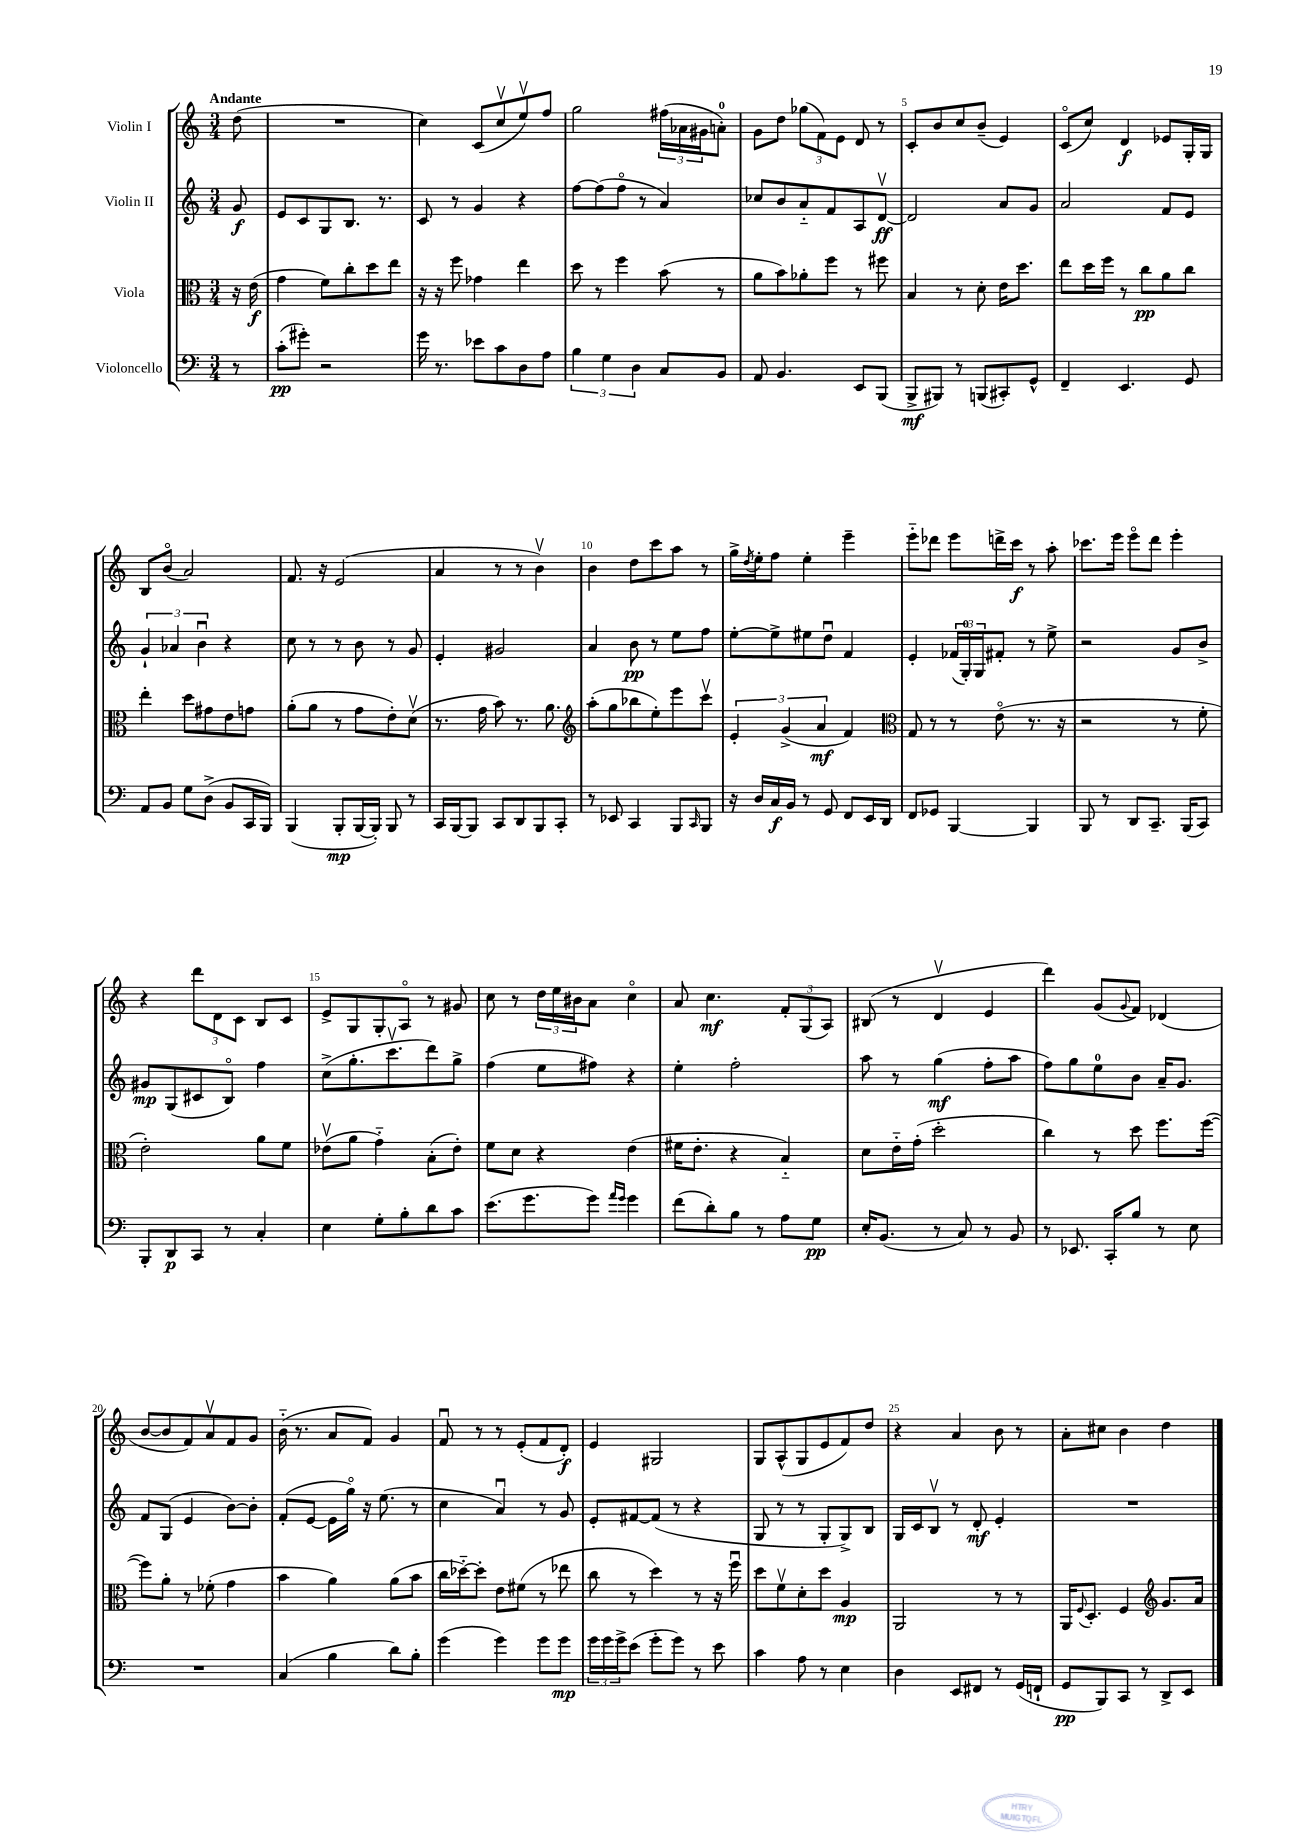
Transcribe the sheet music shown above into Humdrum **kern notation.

**kern	**kern	**kern	**kern
*staff4	*staff3	*staff2	*staff1
*clefF4	*clefC3	*clefG2	*clefG2
*k[]	*k[]	*k[]	*k[]
*M3/4	*M3/4	*M3/4	*M3/4
8r	16r	8g	(8dd
.	(16e	.	.
=	=	=	=
(8c'	4g	8e	2.r
8g#')	.	8c	.
2r	8f)	8G	.
.	8cc'	8.B	.
.	8dd	.	.
.	.	8.r	.
.	8ee	.	.
=	=	=	=
16g	16r	8c	4cc)
8.r	16r	.	.
.	8ff	8r	.
8e-	4g-	4g	(8c
8c	.	.	8ccv
8D	4ee	4r	8eev)
8A	.	.	8ff
=	=	=	=
6B	8dd	[8ff	2gg
.	8r	(8ff]	.
6G	.	.	.
.	4ff	8ffo	.
6D	.	.	.
.	.	8r	.
8C	(8b	4a)	(24ff#
.	.	.	24a-
.	.	.	24g#
8BB	8r	.	8a')
=	=	=	=
8AA	8a	8cc-	8g
4.BB	8b)	8b	8dd
.	8a-'	8a'~	(12gg-
.	.	.	12f)
.	8ff	8f	.
.	.	.	12e
8EE	8r	8A	8d
(8BBB	8ff#	[8dv	8r
=	=	=	=
8BBB^	4B	2d]	8c'
8BBB#)	.	.	8b
8r	8r	.	8cc
(8BBB	8d'	.	(8b~
8CC#')	16e	8a	4e)
.	8.dd	.	.
8GG^^	.	8g	.
=	=	=	=
4FF~	8ee	2a	(8co
.	16dd	.	8cc)
.	16ff	.	.
4.EE	8r	.	4d
.	8cc	.	.
.	8a	8f	8e-
8GG	8cc	8e	16G'
.	.	.	16G
=	=	=	=
8AA	4ee'	6g`	8B
8BB	.	.	(8bo
.	.	6a-	.
8G	8dd	.	2a)
.	.	6bu	.
(8D^	8g#	.	.
8BB	8e	4r	.
16CC	8g	.	.
16BBB)	.	.	.
=	=	=	=
(4BBB	(8a'	8cc	8.f
.	8a	8r	.
.	.	.	16r
8BBB'	8r	8r	(2e
[16BBB	8g	8b	.
16BBB'])	.	.	.
8BBB	8e')	8r	.
8r	(8dv	8g	.
=	=	=	=
16CC	8.r	4e'	4a
[16BBB	.	.	.
8BBB]	.	.	.
.	16g	.	.
8CC	8b)	2g#	8r
8DD	8.r	.	8r
8BBB	.	.	4bv)
.	8.a	.	.
8CC'	.	.	.
=	=	=	=
*	*clefG2	*	*
8r	(8aa'	4a	4b
8EE-	8gg	.	.
4CC	8bb-	8b	8dd
.	8ee')	8r	8ccc
8BBB	8eee	8ee	8aa
16qqCC	.	.	.
8BBB	8cccv	8ff	8r
=	=	=	=
16r	6e'	[8ee'	16gg^
.	.	.	8qdd
16D	.	.	16ee'
16C	.	8ee^]	8ff
.	(6g^	.	.
16BB	.	.	.
8r	.	8ee#	4ee'
.	6a	.	.
8GG	.	8ddu	.
8FF	4f)	4f	4eee~
16EE	.	.	.
16DD	.	.	.
=	=	=	=
*	*clefC3	*	*
8FF	8G	4e'	8eee'~
8GG-	8r	.	8ddd-
[4BBB	8r	(24f-	8eee
.	.	24G')	.
.	.	24G	.
.	(8eo	8f#'	16ddd^
.	.	.	16ccc
4BBB]	8.r	8r	8r
.	.	8ee^	8aa'
.	16r	.	.
=	=	=	=
8BBB	2r	2r	8.ccc-
8r	.	.	.
.	.	.	16eee
8DD	.	.	8eeeo
8.CC~	.	.	8ddd
.	8r	8g	4eee'
(16BBB	.	.	.
8CC)	8f'	8b^	.
=	=	=	=
8BBB'	2e')	8g#	4r
8DD	.	(8G	.
8CC	.	8c#	12ddd
.	.	.	12d
8r	.	8Bo)	.
.	.	.	12c
4C'	8a	4ff	8B
.	8f	.	8c
=	=	=	=
4E	(8e-v	(8cc^	8e^
.	8a	8.gg'	8G
8G'	4g'~)	.	8G'
.	.	8.cccv	.
8B'	.	.	8Ao
8d	(8B'	8ddd)	8r
8c	8e-')	8gg^	8g#
=	=	=	=
(8.e	8f	(4ff	8cc
.	8d	.	8r
8.g	.	.	.
.	4r	8ee	24dd
.	.	.	24ee
.	.	.	24b#
8g)	.	8ff#)	8a
16qqa	.	.	.
16qqg	.	.	.
4g	(4e	4r	4cco
=	=	=	=
(8f	16f#	4ee'	8a
.	8.e'	.	.
8d')	.	.	4.cc
8B	4r	2ff'	.
8r	.	.	.
8A	4B'~)	.	12f'
.	.	.	(12G
8G	.	.	.
.	.	.	12A)
=	=	=	=
16E'	8d	8aa	(8B#
(8.BB	.	.	.
.	16e'~	8r	8r
.	(16g'	.	.
8r	2dd'	(4gg	4dv
8C)	.	.	.
8r	.	8ff'	4e
8BB	.	8aa	.
=	=	=	=
8r	4cc)	8ff)	4ddd)
8.EE-	.	8gg	.
.	8r	8ee	(8g
16CC'	.	.	.
.	.	.	8qqg
8B	8dd	8b	8f)
8r	8.ff	16a~	(4d-
.	.	8.g	.
8E	.	.	.
.	([16ff	.	.
=	=	=	=
2.r	8ff])	8f	[8b
.	8a'	(8G	8b]
.	8r	4e	8f)
.	(8f-'	.	8av
.	4g	[8b)	8f
.	.	8b']	8g
=	=	=	=
(4C	4b	(8f'	(16b'~
.	.	.	8.r
.	.	[8e	.
4B	4a)	16e]	8a
.	.	16ggo)	.
.	.	16r	8f)
.	.	(8.ee	.
8d)	(8a	.	4g
8B'	8b	8r	.
=	=	=	=
(4g	16cc	4cc	8fu
.	[16dd-'~)	.	.
.	8dd-']	.	8r
4g)	8e	4au)	8r
.	(8f#	.	(8e'
8g	8r	8r	8f
8g	8ee-	8g	8d')
=	=	=	=
24g	8cc	8e'	4e
24g	.	.	.
24g^	.	.	.
(8e	8r	[8f#	.
8g'	4dd)	(8f#]	2G#
8g)	.	8r	.
8r	8r	4r	.
8e	16r	.	.
.	16ffu	.	.
=	=	=	=
4c	8dd	8G	8G
.	8fv	8r	(8A^^
8A	8d'	8r	8G
8r	8dd	8G'	8e
4E	4A	8G^)	8f)
.	.	8B	8dd
=	=	=	=
4D	2AA	16G	4r
.	.	16c	.
.	.	8Bv	.
8EE	.	8r	4a
8FF#	.	8d'	.
8r	8r	4e'	8b
(16GG	8r	.	8r
16FF`	.	.	.
=	=	=	=
8GG	16AA	2.r	8a'
.	8qqF	.	.
.	8.D'	.	.
8BBB)	.	.	8cc#
8CC	4F	.	4b
8r	.	.	.
*	*clefG2	*	*
8DD^	8.g	.	4dd
8EE	.	.	.
.	16a	.	.
==	==	==	==
*-	*-	*-	*-
